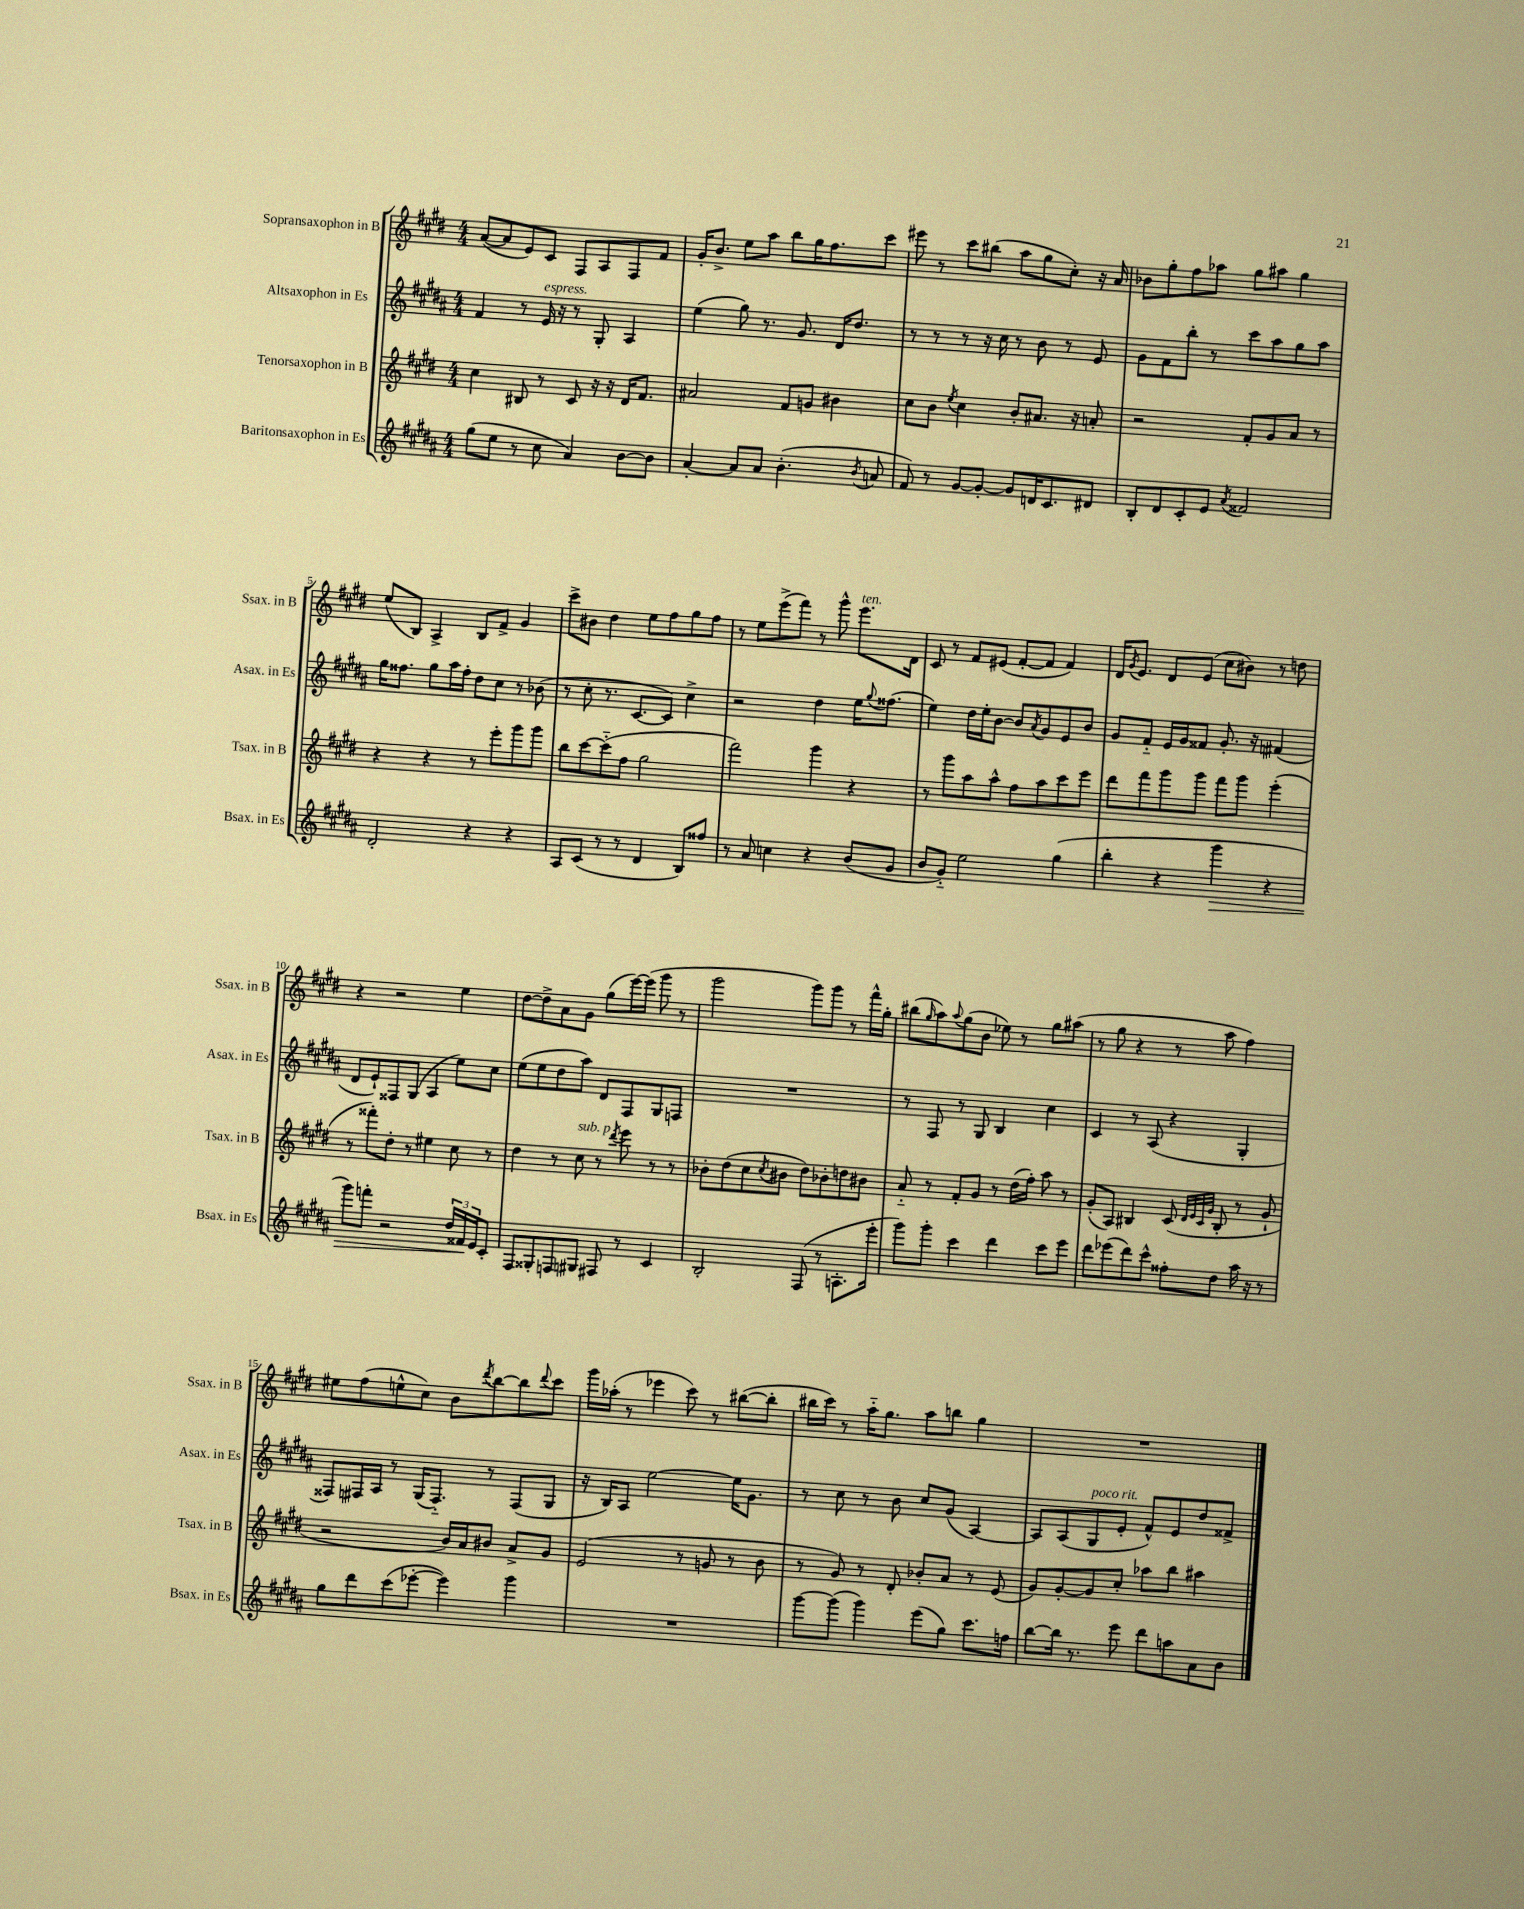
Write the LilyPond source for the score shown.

<<
\new StaffGroup <<
\new Staff = "s0" \with { instrumentName = "Sopransaxophon in B" shortInstrumentName = "Ssax. in B" } {
    \clef treble \key e \major \numericTimeSignature \time 4/4
    a'8~( a'8 e'8) cis'8 fis8 a8 fis8 fis'8 |
    gis'16-. b'8.-> e''8 a''8 b''8 gis''16 fis''8. cis'''8 |
    eis'''8 r8 cis'''8 bis''8( a''8 gis''8 cis''8-.) r16 a'16 |
    bes'8 gis''8-. fis''8 aes''8 gis''8 ais''8 gis''4 |
    e''8( b8) a4-> b8 fis'8-> gis'4 |
    cis'''8-> bis'8 dis''4 e''8 fis''8 gis''8 fis''8 |
    r8 e''8 e'''8->( fis'''8) r8 gis'''8-^ e'''8.^\markup { \italic "ten." } dis'16 |
    cis'8 r8 fis'8 eis'8( fis'8~-. fis'8 fis'4) |
    dis'16 \acciaccatura { gis'8 } e'8. dis'8 e'8( cis''8 bis'8) r8 d''8 |
    r4 r2 e''4 |
    dis''8~ dis''8-> a'8 gis'8 gis''8( e'''16~) e'''16( gis'''8 r8 |
    gis'''2 gis'''8) gis'''8 r8 fis'''16-^ gis''16-. |
    bis''8( \grace { gis''16 } a''8) \appoggiatura { a''8 } gis''8( b'8 ees''8) r8 gis''8 ais''8( |
    r8 gis''8 r4 r8 a''8 fis''4) |
    eis''8 fis''8( e''8-^ cis''8) b'8 \acciaccatura { dis'''8 } b''8~ b''8 \appoggiatura { dis'''8 } cis'''8 |
    gis'''16 aes''16-.( r8 ees'''4 cis'''8) r8 bis''8~( bis''8-. |
    bis''16 cis'''16) r8 a''16-_ gis''8. a''8 b''8 gis''4 |
    R1 \bar "|." |
}
\new Staff = "s1" \with { instrumentName = "Altsaxophon in Es" shortInstrumentName = "Asax. in Es" } {
    \clef treble \key b \major \numericTimeSignature \time 4/4
    fis'4 r8 e'16^\markup { \italic "espress." } r16 r8 gis8-. ais4 |
    e''4( gis''8) r8. gis'8. dis'16 dis''8. |
    r8 r8 r8 r16 cis''16 r8 b'8 r8 e'8 |
    gis'8 fis'8 b''8-. r8 cis'''8 ais''8 gis''8 ais''8 |
    gis''16 fisis''8. gis''8 ais''16 fisis''16-. dis''8 cis''8 r8 bes'8( |
    r8 cis''8-. r8. cis'8.~ cis'8) cis''4-> |
    r2 dis''4 e''16 \appoggiatura { gis''8 } fisis''8.( |
    e''4) dis''16 e''16-. b'8~ b'8 \acciaccatura { ais'8 } gis'8 e'8 b'8 |
    gis'8 fis'8-_ e'16 gis'16 fisis'8 gis'8.-. r16 fis'4( |
    dis'8 e'8-!) fisis8 gis8( ais4 e''8) cis''8 |
    e''8( e''8 dis''8 ais''8) dis'8 fis8 gis8 f8 |
    R1 |
    r8 fis8 r8 gis8 b4 cis''4 |
    cis'4 r8 ais8( r4 gis4-. |
    fisis8) fis16 ais16 r8 gis16( fis8.-_) r8 fis8( gis8 |
    r16 b16) ais8 e''2~ e''16 gis'8. |
    r8 cis''8 r8 b'8 cis''8 gis'8( ais4~) |
    ais8 ais8( gis8^\markup { \italic "poco rit." } e'8-. fis'8-^) e'8 dis''8 fisis'8-> \bar "|." |
}
\new Staff = "s2" \with { instrumentName = "Tenorsaxophon in B" shortInstrumentName = "Tsax. in B" } {
    \clef treble \key e \major \numericTimeSignature \time 4/4
    cis''4 bis8 r8 cis'8 r16 r16 dis'16 fis'8. |
    ais'2 fis'8 g'8 bis'4 |
    cis''8 b'8 \acciaccatura { e''8 } cis''4 b'8-. ais'8. r16 a'8-. |
    r2 fis'8-. gis'8 a'8 r8 |
    r4 r4 r8 e'''8-. gis'''8 gis'''8 |
    b''8 cis'''8~ cis'''8-_( fis''8 gis''2 |
    fis'''2) gis'''4 r4 |
    r8 gis'''8 a''8 a''8-^ fis''8 a''8 cis'''8 e'''8 |
    dis'''8 fis'''8 gis'''8 gis'''8 fis'''8 gis'''8 e'''4-.( |
    r8 fisis'''8-.) dis''8-. r8 eis''4 cis''8 r8 |
    dis''4 r8 cis''8^\markup { \italic "sub. p" } r8 \acciaccatura { dis'''8 } e'''8 r8 r8 |
    bes'8-. dis''8( cis''8 \acciaccatura { cis''8 } bis'8 dis''8) bes'8-. d''8 bis'8 |
    a'8-_ r8 fis'8-. gis'8 r8 dis''16( fis''16-.) a''8 r8 |
    gis'8-.( a8) bis4 cis'8( \grace { dis'32 e'32 cis'32 gis'32 } bis8-. r8 gis'8-! |
    r2 b'16) a'16 bis'8 a'8-> gis'8 |
    e'2( r8 g'8 r8 b'8 |
    r8 gis'8) r8 dis'8-. bes'8-. a'8 r8 e'8( |
    gis'8) gis'8~-. gis'8 cis''8-. aes''8 b''8 ais''4 \bar "|." |
}
\new Staff = "s3" \with { instrumentName = "Baritonsaxophon in Es" shortInstrumentName = "Bsax. in Es" } {
    \clef treble \key b \major \numericTimeSignature \time 4/4
    gis''8( e''8 r8 cis''8 ais'4) b'8~ b'8 |
    ais'4~-. ais'8 ais'8 b'4.-.( \acciaccatura { b'8 } a'8 |
    fis'8) r8 gis'8~ gis'8~-. gis'8 d'16 cis'8. dis'8 |
    b8-. dis'8 cis'8-. e'8 \acciaccatura { ais'8 } fisis'2 |
    dis'2-. r4 r4 |
    ais8 cis'8( r8 r8 dis'4 b8) fisis''8 |
    r8 ais'8 c''4 r4 b'8( gis'8 |
    b'8 gis'8-_) e''2 gis''4( |
    b''4-. r4 gis'''4\> r4 |
    gis'''8) f'''8-. r2 \tuplet 3/2 { dis''16 fisis'16\! e'16 } cis'8-. |
    fis8 gisis8-. f8 gis8 fis8 r8 cis'4 |
    b2-. fis8( r8 a8.-. e'''16-. |
    gis'''8) gis'''8-. cis'''4 dis'''4 cis'''8 e'''8 |
    dis'''8 ees'''8( dis'''8) cis'''8-^ fisis''8-. dis''8 ais''16 r16 r8 |
    gis''8 dis'''8 cis'''8( ees'''8~-. ees'''4) gis'''4 |
    R1 |
    gis'''8~ gis'''8( gis'''4) e'''8( gis''8) cis'''8. f''16 |
    b''8~ b''16 r8. e'''8 dis'''8 a''8 ais'8 b'8 \bar "|." |
}
>>
>>
